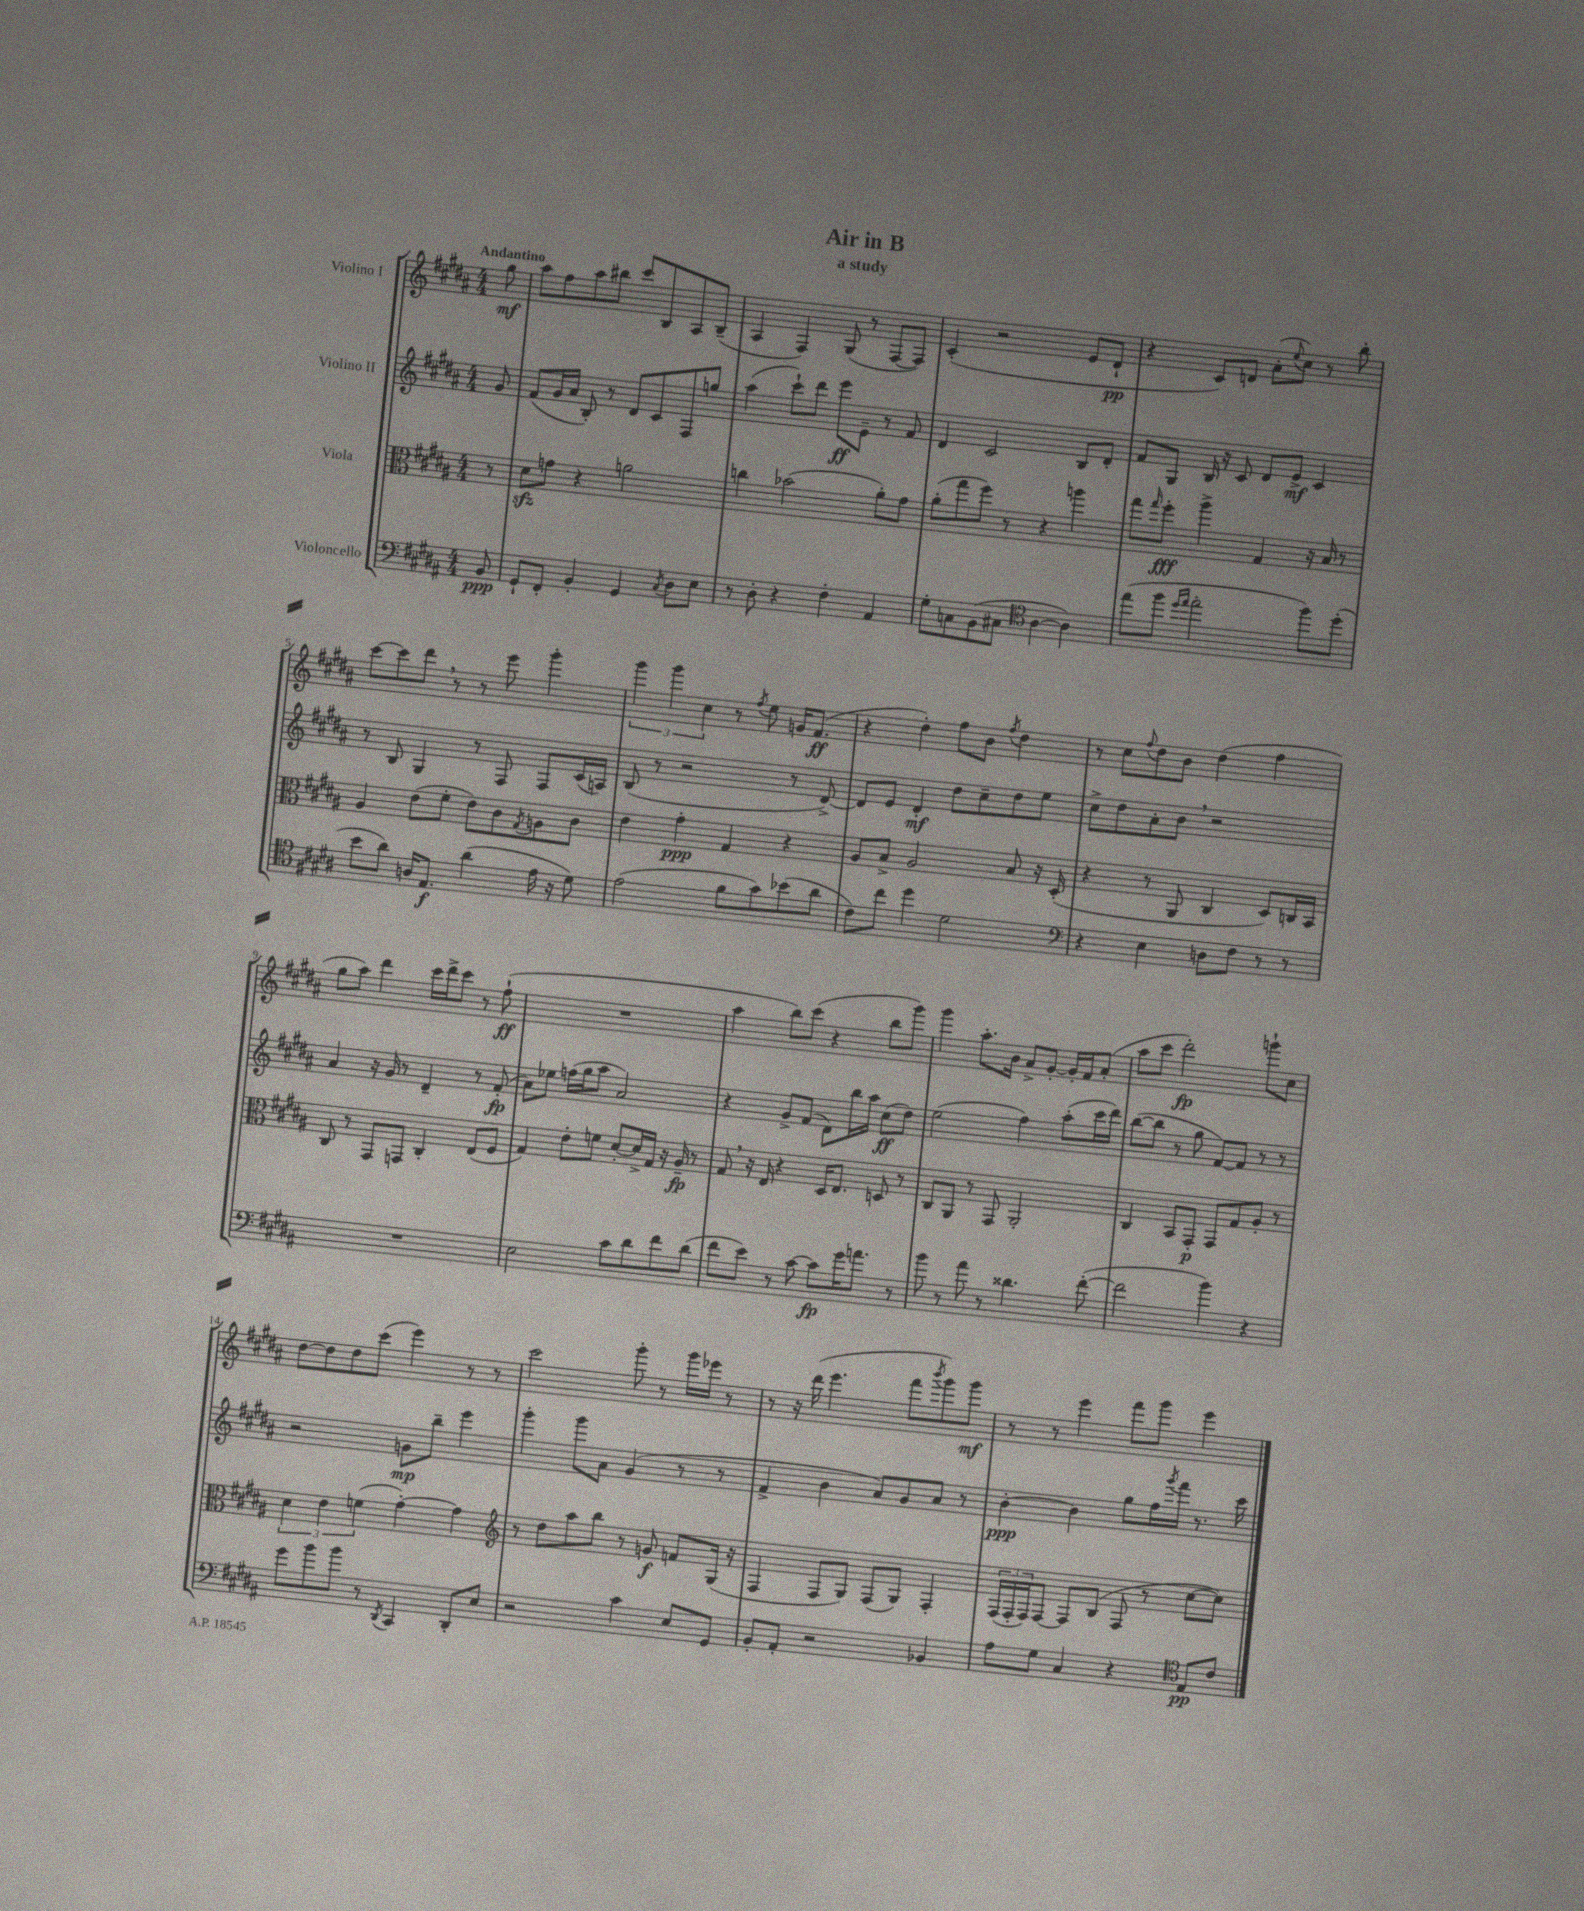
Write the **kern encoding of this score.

**kern	**dynam	**kern	**dynam	**kern	**dynam	**kern	**dynam
*part4	*part4	*part3	*part3	*part2	*part2	*part1	*part1
*staff4	*staff4	*staff3	*staff3	*staff2	*staff2	*staff1	*staff1
*I"Violoncello	*	*I"Viola	*	*I"Violino II	*	*I"Violino I	*
*clefF4	*	*clefC3	*	*clefG2	*	*clefG2	*
*k[f#c#g#d#a#]	*	*k[f#c#g#d#a#]	*	*k[f#c#g#d#a#]	*	*k[f#c#g#d#a#]	*
*M4/4	*	*M4/4	*	*M4/4	*	*M4/4	*
=	=	=	=	=	=	=	=
!	!	!	!	!	!	!LO:TX:a:B:t=Andantino	!
8BB/	ppp	8r	.	8g#/	.	8gg#\	mf
=1	=1	=1	=1	=1	=1	=1	=1
8GG#`/L	.	8d#zz\L	.	(8f#/L	.	8aa#\L	.
8FF#'/J	.	8gn\J	.	16g#/L	.	8ff#\	.
.	.	.	.	16a#/JJ	.	.	.
4BB'/	.	4r	.	8B'/)	.	8aa#\	.
.	.	.	.	8r	.	8bb#X\J	.
4GG#/	.	2an\	.	8d#/L	.	8ccc#/L	.
.	.	.	.	8c#/	.	8B/	.
8qC#/	.	.	.	.	.	.	.
8D#\L	.	.	.	8F#/	.	8A#/	.
8E\J	.	.	.	8ggn/J	.	(8B~/J	.
=2	=2	=2	=2	=2	=2	=2	=2
8r	.	4ccn\	.	(4aa#\	.	4A#/	.
8D#'\	.	.	.	.	.	.	.
4r	.	(2b-X\	.	8ccc#`\L)	.	4F#/)	.
.	.	.	.	8ddd#\J	.	.	.
4F#'\	.	.	.	8eee\L	ff	(8G#/	.
.	.	.	.	8e~\J	.	8r	.
4AA#/	.	8a#'\L)	.	8r	.	[8F#/L	.
.	.	8g#\J	.	8f#/	.	8F#/J])	.
=3	=3	=3	=3	=3	=3	=3	=3
8G#'\L	.	(8a#'\L	.	4d#/	.	(4c#'/	.
8Cn\	.	8gg#\	.	.	.	.	.
(8BB\	.	8ff#\J)	.	2c#/	.	2r	.
8C#X\J	.	8r	.	.	.	.	.
*clefC4	*	*	*	*	*	*	*
[4A#\	.	4r	.	.	.	.	.
4A#\])	.	4aan\	.	8B/L	.	8e/L	.
.	.	.	.	8d#'/J	.	8d#`/J	pp
=4	=4	=4	=4	=4	=4	=4	=4
(8ee\L	.	8gg#\L	.	8f#/L	.	4r	.
.	.	16qqgg#/	.	.	.	.	.
8ff#\J	.	8ff#'\J	fff	8G#/J	.	.	.
16qqdd#/LL	.	.	.	.	.	.	.
16qqee/JJ	.	.	.	.	.	.	.
2ee'\	.	4aa#^\	.	16B/	.	8c#/L)	.
.	.	.	.	16r	.	.	.
.	.	.	.	8c#/	.	8dn/J	.
.	.	4G#/	.	8d#/L	.	(8a#'\L	.
.	.	.	.	.	.	8qqee/	.
.	.	.	.	8e^/J	mf	8cc#\J)	.
8ff#\L)	.	16r	.	4c#/	.	8r	.
.	.	16B/	.	.	.	.	.
(8dd#'\J	.	8r	.	.	.	8bb'\	.
!!LO:LB:g=z
=5	=5	=5	=5	=5	=5	=5	=5
8b\L	.	4A#/	.	8r	.	[8ccc#\L	.
8a#\J)	.	.	.	8B/	.	8ccc#\]	.
16An/KL	.	(8e\L	.	4G#/	.	8ddd#,\J	.
8.E/J	f	.	.	.	.	.	.
.	.	8f#'\J	.	.	.	8r	.
(4a#\	.	8e\L)	.	8r	.	8r	.
.	.	8c#\	.	8F#/	.	8eee\	.
.	.	8qG#/	.	.	.	.	.
16e\	.	8An\	.	8F#/L	.	4ggg#'\	.
16r	.	.	.	.	.	.	.
8d#\)	.	8c#\J	.	(16c#/L	.	.	.
.	.	.	.	16An/JJ)	.	.	.
=6	=6	=6	=6	=6	=6	=6	=6
(2e\	.	4e\	.	(8B/	.	6ggg#\	.
.	.	.	.	8r	.	.	.
.	.	.	.	.	.	6ggg#\	.
.	.	4g#'\	ppp	2r	.	.	.
.	.	.	.	.	.	6cc#\	.
8f#\L	.	4G#/	.	.	.	8r	.
.	.	.	.	.	.	8qff#/	.
8g#\)	.	.	.	.	.	8ee\	.
(8b-X\	.	4r	.	8r	.	16gn/KL	.
.	.	.	.	.	.	(8.f#/J	ff
8a#\J	.	.	.	[8d#^/)	.	.	.
=7	=7	=7	=7	=7	=7	=7	=7
8c#\L)	.	8A#/L	.	8d#/L]	.	4r	.
8cc#\J	.	8B^/J	.	8e/J	.	.	.
4dd#\	.	2A#/	.	4d#'/	mf	4dd#'\)	.
2d#\	.	.	.	8dd#\L	.	8ff#\L	.
.	.	.	.	8cc#~\	.	8b\J	.
.	.	.	.	.	.	8qff#/	.
.	.	8B/	.	8dd#\	.	4dd#\	.
.	.	16r	.	8ee\J	.	.	.
.	.	(16D#'/	.	.	.	.	.
=8	=8	=8	=8	=8	=8	=8	=8
*clefF4	*	*	*	*	*	*	*
4r	.	4r	.	8cc#^\L	.	8r	.
.	.	.	.	8dd#\	.	8cc#\L	.
.	.	.	.	.	.	8qqff#/	.
4E\	.	8r	.	8a#'\	.	8dd#\	.
.	.	8AA#/	.	8b,\J	.	8b\J	.
8Dn\L	.	4C#/	.	2r	.	(4dd#\	.
8F#\J	.	.	.	.	.	.	.
8r	.	8D#/L)	.	.	.	4ff#\	.
8r	.	16Cn/L	.	.	.	.	.
.	.	16BB/JJ	.	.	.	.	.
!!LO:LB:g=z
=9	=9	=9	=9	=9	=9	=9	=9
1r	.	8C#/	.	4a#/	.	8gg#\L	.
.	.	8r	.	.	.	8aa#\J)	.
.	.	8GG#/L	.	16r	.	4ddd#\	.
.	.	.	.	16g#/	.	.	.
.	.	8GGn/J	.	8r	.	.	.
.	.	4C#'/	.	4d#~/	.	16ccc#\LL	.
.	.	.	.	.	.	16ddd#^\J	.
.	.	.	.	.	.	8ccc#\J	.
.	.	(8E/L	.	8r	.	8r	.
.	.	8F#/J	.	(8f#'/	fp	(8ff#`\	ff
=10	=10	=10	=10	=10	=10	=10	=10
2E\	.	4G#/)	.	8a#\L)	.	1r	.
.	.	.	.	8ee-X\J	.	.	.
.	.	8e'\L	.	(16ffn\LL	.	.	.
.	.	.	.	16gg#\J	.	.	.
.	.	8fn\J	.	8aa#\J	.	.	.
8c#\L	.	[8d#'/L	.	2a#/)	.	.	.
8d#\	.	16d#^/L]	.	.	.	.	.
.	.	16G#/JJ	.	.	.	.	.
8f#\	.	16r	.	.	.	.	.
.	.	16A#~/	fp	.	.	.	.
(8d#\J	.	8r	.	.	.	.	.
=11	=11	=11	=11	=11	=11	=11	=11
8f#\L	.	8G#,/	.	4r	.	4aa#\	.
8e\J)	.	16r	.	.	.	.	.
.	.	16E/	.	.	.	.	.
8r	.	4r	.	8g#^/L	.	8bb\L)	.
[8c#\	.	.	.	(8f#/J	.	(8ccc#\J	.
8c#\L]	fp	16D#/KL	.	8d#\L)	.	4r	.
.	.	8.E/J	.	.	.	.	.
16g#\K	.	.	.	16bb\L	.	.	.
8.an\J	.	.	.	16aa#\JJ	.	.	.
.	.	8Dn/	.	(8cc#\L	ff	8bb\L	.
8r	.	8r	.	8dd#\J)	.	8ggg#\J)	.
=12	=12	=12	=12	=12	=12	=12	=12
8b\	.	8C#/L	.	(2ee\	.	4ggg#\	.
8r	.	8AA#/J	.	.	.	.	.
8a#\	.	8r	.	.	.	8.aa#'\L	.
8r	.	8GG#/	.	.	.	.	.
.	.	.	.	.	.	16b\Jk	.
4.d##X\	.	2AA#'/	.	4ff#\)	.	8a#^/L	.
.	.	.	.	.	.	[8g#'/J	.
.	.	.	.	(8aa#'\L	.	16g#'/LL]	.
.	.	.	.	.	.	16f#/J	.
([8f#'\	.	.	.	16ccc#\L	.	(8a#'/J	.
.	.	.	.	16ddd#\JJ)	.	.	.
=13	=13	=13	=13	=13	=13	=13	=13
2f#\]	.	4C#/	.	([8bb\L	.	8aa#\L	.
.	.	.	.	8bb\J]	.	8ccc#\J	.
.	.	8BB/L	.	8r	.	2ddd#'\)	fp
.	.	8GG#'/J	p	8gg#\	.	.	.
4b\)	.	8GG#/L	.	[8f#/L)	.	.	.
.	.	8G#/	.	8f#/J]	.	.	.
4r	.	8A#'/J	.	8r	.	8gggn`\L	.
.	.	8r	.	8r	.	8cc#\J	.
!!LO:LB:g=z
=14	=14	=14	=14	=14	=14	=14	=14
8g#\L	.	6d#\	.	2r	.	[8dd#\L	.
8b\	.	.	.	.	.	8dd#\]	.
.	.	6e\	.	.	.	.	.
8b\J	.	.	.	.	.	8dd#\	.
.	.	(6fn\	.	.	.	.	.
8r	.	.	.	.	.	(8ccc#\J	.
8qDD#/	.	.	.	.	.	.	.
4CC#/	.	[4g#'\)	.	8gn\L	mp	4eee\)	.
.	.	.	.	8bb~\J	.	.	.
8DD#'/L	.	4g#\]	.	4eee\	.	8r	.
8E/J	.	.	.	.	.	8r	.
=15	=15	=15	=15	=15	=15	=15	=15
*	*	*clefG2	*	*	*	*	*
2r	.	8r	.	4ggg#'\	.	2ccc#\	.
.	.	8dd#\L	.	.	.	.	.
.	.	8aa#\	.	8ggg#\L	.	.	.
.	.	8bb\J	.	8a#\J	.	.	.
4c#\	.	8r	.	(4g#/	.	8ggg#'\	.
.	.	8gn/	f	.	.	8r	.
8E/L	.	8fn/L	.	8r	.	16ggg#\LL	.
.	.	.	.	.	.	16eee-X\JJ	.
8GG#/J	.	(16G#/Jk	.	8r	.	8r	.
.	.	16r	.	.	.	.	.
=16	=16	=16	=16	=16	=16	=16	=16
8BB'/L	.	4F#/	.	4f#^/	.	8r	.
8AA#'/J	.	.	.	.	.	16r	.
.	.	.	.	.	.	(16ddd#\	.
2r	.	8F#/L	.	4b\	.	4.eee\	.
.	.	8G#/J)	.	.	.	.	.
.	.	(8F#/L	.	8a#/L)	.	.	.
.	.	8G#/J)	.	8g#/	.	8fff#\L	.
.	.	.	.	.	.	8qbbb/	.
4BB-X/	.	4F#'/	.	8a#/J	.	8ggg#\)	.
.	.	.	.	8r	.	8ggg#\J	mf
=17	=17	=17	=17	=17	=17	=17	=17
8A#\L	.	(24F#/LL	.	[4b'\	ppp	8r	.
.	.	24F#'/	.	.	.	.	.
.	.	24F#/J)	.	.	.	.	.
8G#\J	.	[8F#/J	.	.	.	8r	.
4C#/	.	8F#/L]	.	4b\]	.	4eee\	.
.	.	(8B/J	.	.	.	.	.
4r	.	8F#/	.	8gg#\L	.	8fff#\L	.
.	.	8r	.	16ff#\L	.	8ggg#\J	.
.	.	.	.	8qggg#/	.	.	.
.	.	.	.	16fff#\JJ	.	.	.
*clefC4	*	*	*	*	*	*	*
8E/L	pp	[8cc#\L	.	8.r	.	4eee\	.
8c#/J	.	8cc#\J])	.	.	.	.	.
.	.	.	.	16ccc#\	.	.	.
==	==	==	==	==	==	==	==
*-	*-	*-	*-	*-	*-	*-	*-
